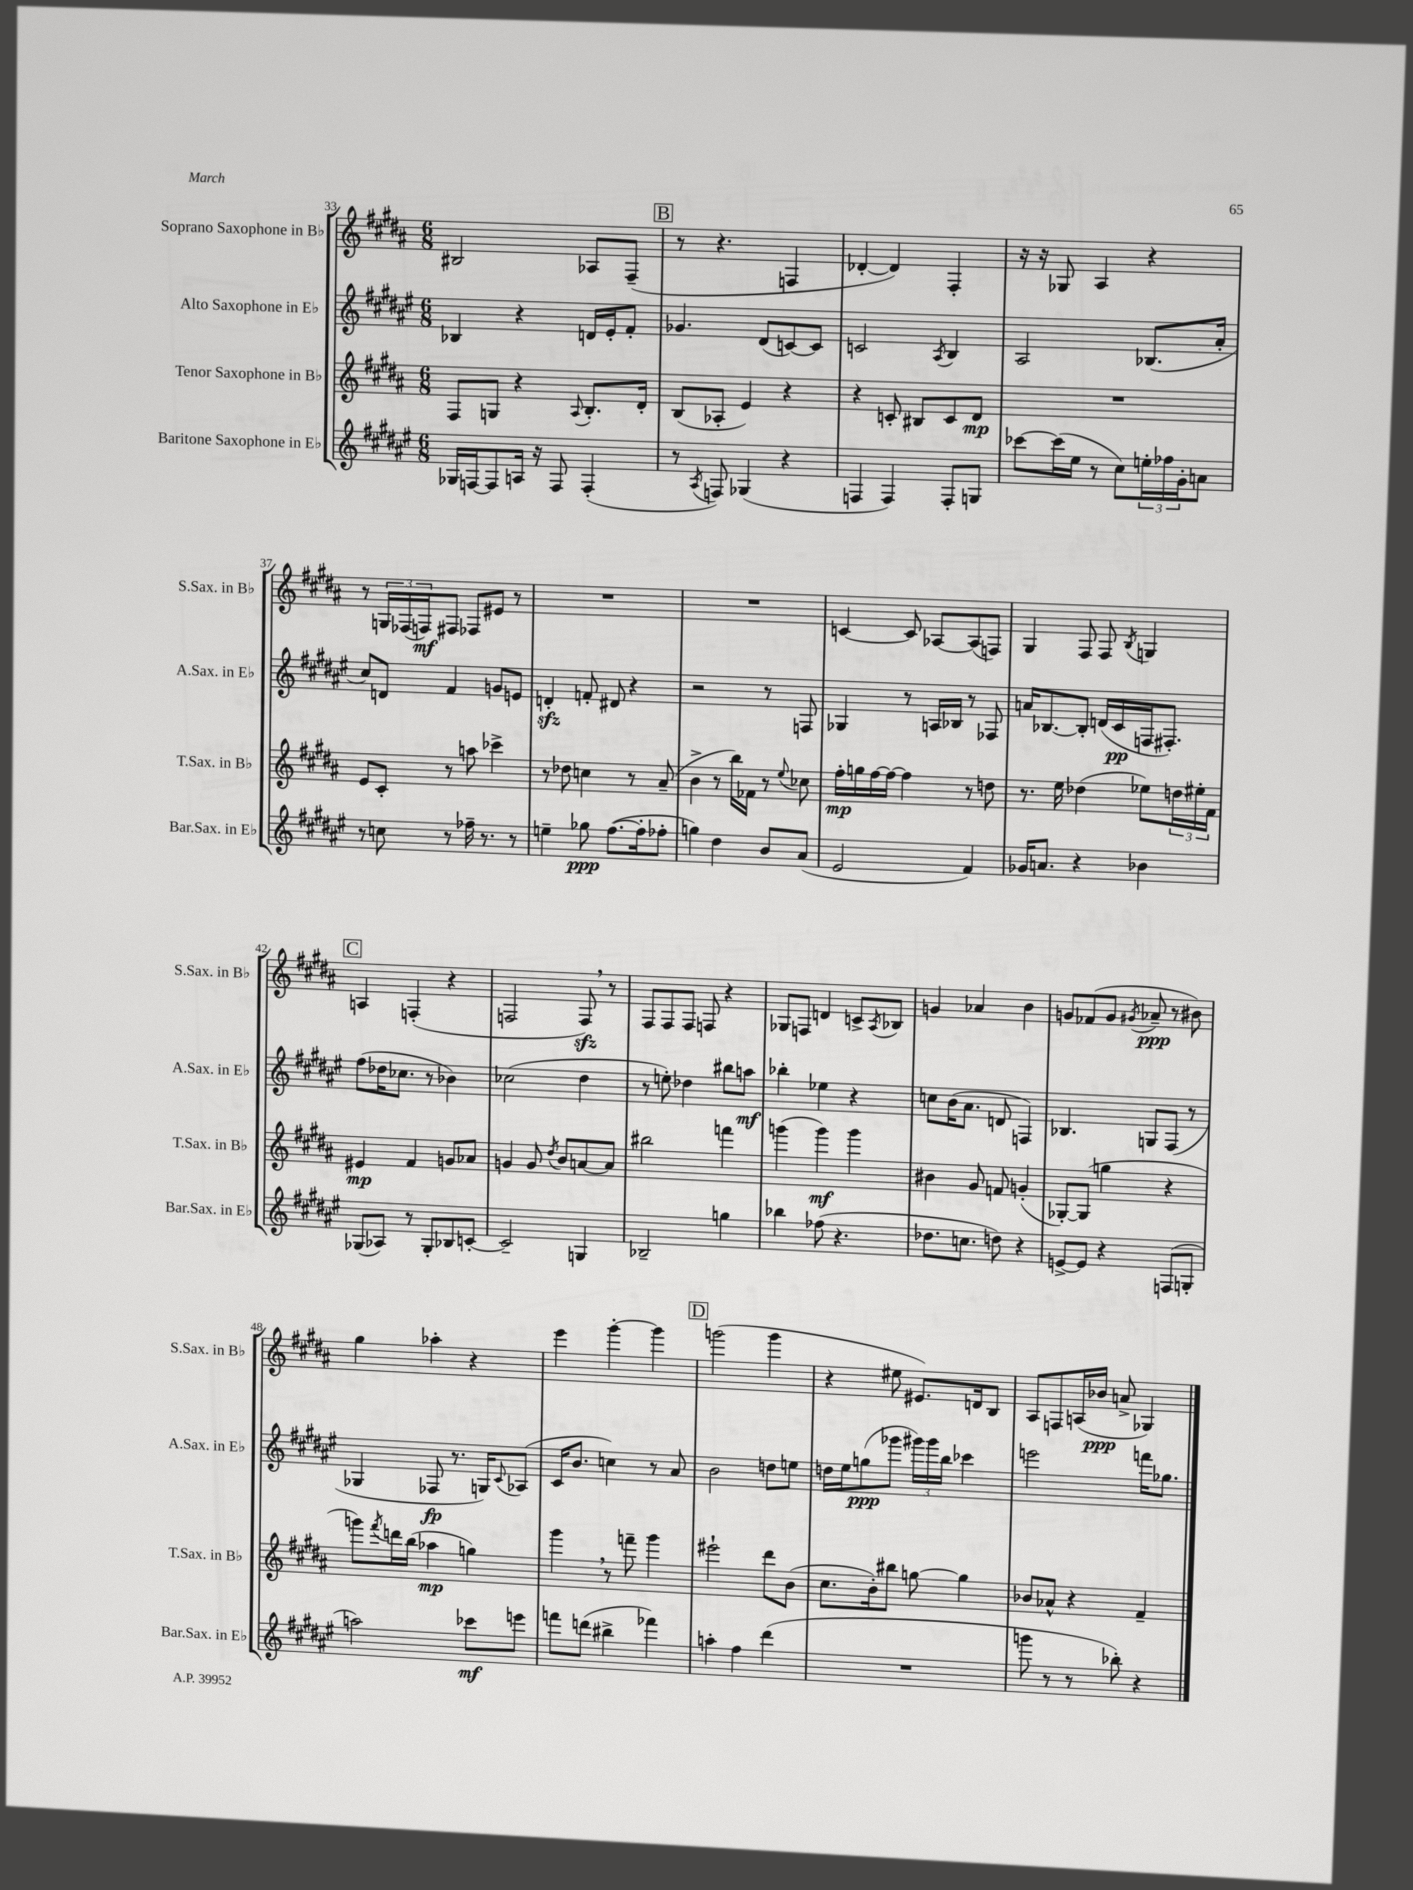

**kern	**dynam	**kern	**dynam	**kern	**dynam	**kern	**dynam
*part4	*part4	*part3	*part3	*part2	*part2	*part1	*part1
*staff4	*staff4	*staff3	*staff3	*staff2	*staff2	*staff1	*staff1
*I"Baritone Saxophone in E♭	*	*I"Tenor Saxophone in B♭	*	*I"Alto Saxophone in E♭	*	*I"Soprano Saxophone in B♭	*
*I'Bar.Sax. in E♭	*	*I'T.Sax. in B♭	*	*I'A.Sax. in E♭	*	*I'S.Sax. in B♭	*
*clefG2	*	*clefG2	*	*clefG2	*	*clefG2	*
*k[f#c#g#d#a#e#]	*	*k[f#c#g#d#a#]	*	*k[f#c#g#d#a#e#]	*	*k[f#c#g#d#a#]	*
*M6/8	*	*M6/8	*	*M6/8	*	*M6/8	*
=33	=33	=33	=33	=33	=33	=33	=33
16G-X/LL	.	8F#/L	.	4B-X/	.	2B#X/	.
[16Fn/J	.	.	.	.	.	.	.
8F/]	.	8Gn/J	.	.	.	.	.
16An/Jk	.	4r	.	4r	.	.	.
16r	.	.	.	.	.	.	.
8F/	.	.	.	.	.	.	.
.	.	8qqA#/	.	.	.	.	.
(4F'/	.	8.B'/L	.	16dn/LL	.	8A-X/L	.
.	.	.	.	16e#'/J	.	.	.
.	.	.	.	8f#'/J	.	(8F#~/J	.
.	.	16d#'/Jk	.	.	.	.	.
!!LO:REH:place=s1:t=B
=34	=34	=34	=34	=34	=34	=34	=34
8r	.	(8B/L	.	4.g-X/	.	8r	.
8qA#/	.	.	.	.	.	.	.
8Fn/)	.	8A-X'/J	.	.	.	4.r	.
(4G-X/	.	4e/)	.	.	.	.	.
.	.	.	.	(8d#/L	.	.	.
4r	.	4r	.	[8cn/)	.	4Fn/	.
.	.	.	.	8c/J]	.	.	.
=35	=35	=35	=35	=35	=35	=35	=35
4Fn/	.	4r	.	2cn/	.	[4d-X'/	.
4F/)	.	8cn'/	.	.	.	4d-/])	.
.	.	8B#X/L	.	.	.	.	.
.	.	.	.	8qA#/	.	.	.
8F'/L	.	8c/	.	4B/	.	4F#'/	.
8Gn/J	.	8d#/J	mp	.	.	.	.
=36	=36	=36	=36	=36	=36	=36	=36
[8ccc-X\L	.	2.r	.	2A#/	.	16r	.
.	.	.	.	.	.	16r	.
(16ccc-\L]	.	.	.	.	.	8G-X/	.
16ee#\JJ	.	.	.	.	.	.	.
8r	.	.	.	.	.	4A#/	.
8cc#\L)	.	.	.	.	.	.	.
24een'\L	.	.	.	(8.B-X/L	.	4r	.
24ff-X\	.	.	.	.	.	.	.
24g#'\J	.	.	.	.	.	.	.
8an\J	.	.	.	.	.	.	.
.	.	.	.	16a#'/Jk	.	.	.
!!LO:LB:g=z
=37	=37	=37	=37	=37	=37	=37	=37
8r	.	8e/L	.	8cc#/L)	.	8r	.
8ccn\	.	8c#'/J	.	8dn/J	.	24Gn/LL	.
.	.	.	.	.	.	(24F-X/	.
.	.	.	.	.	.	24Fn/J)	mf
8r	.	8r	.	4f#/	.	8F#X/J	.
16ff-X~\	.	8aan\	.	.	.	8F-X/L	.
8.r	.	.	.	.	.	.	.
.	.	4ccc-X^\	.	8gn/L	.	8e#X/J	.
8r	.	.	.	8en/J	.	8r	.
=38	=38	=38	=38	=38	=38	=38	=38
4een~\	.	8r	.	4dnzz'/	.	2.r	.
.	.	8dd-X\	.	.	.	.	.
8gg-X\	ppp	4ccn\	.	8fn'/	.	.	.
([8.ff#\L	.	.	.	8d#X/	.	.	.
.	.	8r	.	4r	.	.	.
16ff#'\k]	.	.	.	.	.	.	.
8ff-X'\J	.	(8a#~/	.	.	.	.	.
=39	=39	=39	=39	=39	=39	=39	=39
4ggn\)	.	4b^\	.	2r	.	2.r	.
4dd#\	.	8r	.	.	.	.	.
.	.	16bb\LL)	.	.	.	.	.
.	.	16f-X\JJ	.	.	.	.	.
8b/L	.	8r	.	8r	.	.	.
.	.	8qqee/	.	.	.	.	.
(8a#/J	.	8cc-X\	.	8Fn/	.	.	.
=40	=40	=40	=40	=40	=40	=40	=40
2e#/	.	16ff#'\LL	mp	4G-X/	.	[4cn/	.
.	.	16ggn\	.	.	.	.	.
.	.	[16ff#\	.	.	.	.	.
.	.	16ff#\JJ_	.	.	.	.	.
.	.	4ff#\]	.	8r	.	8c/]	.
.	.	.	.	16An/LL	.	[8A-X/L	.
.	.	.	.	16B-X/JJ	.	.	.
4f#/)	.	8r	.	8r	.	(8A-/]	.
.	.	8ddn\	.	8F-X/	.	8Fn/J)	.
=41	=41	=41	=41	=41	=41	=41	=41
16g-X/KL	.	8.r	.	16an/KL	.	4G#/	.
8.an/J	.	.	.	[8.B-X/	.	.	.
.	.	16ee\	.	.	.	.	.
4r	.	(4dd-X\	.	8B-'/J]	.	8F#/	.
.	.	.	.	(16dn/LL	.	8F#/	.
.	.	.	.	16c#/	pp	.	.
.	.	.	.	.	.	8qB/	.
4b-X\	.	8ee-X\L)	.	16Fn/J	.	4Gn/	.
.	.	.	.	8.F#X'/J)	.	.	.
.	.	24ddn\L	.	.	.	.	.
.	.	24ee#X'\	.	.	.	.	.
.	.	24f#\JJ	.	.	.	.	.
!!LO:LB:g=z
!!LO:REH:place=s1:t=C
=42	=42	=42	=42	=42	=42	=42	=42
(8G-X/L	.	4e#X/	mp	(8ff#\L	.	4An/	.
8A-X/J)	.	.	.	16dd-X\K	.	.	.
.	.	.	.	8.cc-X\J	.	.	.
8r	.	4f#/	.	.	.	(4Fn'/	.
8G-'/L	.	.	.	8r	.	.	.
8B-X/	.	8gn/L	.	4b-X\)	.	4r	.
[8cn'/J	.	8a-X/J	.	.	.	.	.
=43	=43	=43	=43	=43	=43	=43	=43
2c~/]	.	4gn/	.	(2cc-X\	.	2Fn/	.
.	.	8g/	.	.	.	.	.
.	.	8qdd#/	.	.	.	.	.
.	.	8b/L	.	.	.	.	.
4Gn/	.	[8an/	.	4dd#\	.	8Fzz,/)	.
.	.	8a/J]	.	.	.	8r	.
=44	=44	=44	=44	=44	=44	=44	=44
2B-X~/	.	2bb#X\	.	8r	.	8F#/L	.
.	.	.	.	8een'\)	.	8F#/	.
.	.	.	.	4dd-X\	.	8F#/J	.
.	.	.	.	.	.	8Fn/	.
4ggn\	.	4fffn\	.	8bb#X\L	.	4r	.
.	.	.	.	8aan\J	mf	.	.
=45	=45	=45	=45	=45	=45	=45	=45
4bb-X\	.	(4gggn\	.	4bb-X'\	.	8G-X/L	.
.	.	.	.	.	.	8Fn/J	.
(8ff-X\	.	4ggg\)	mf	4ee-X\	.	4dn/	.
4.r	.	.	.	.	.	.	.
.	.	4ggg\	.	4r	.	8cn^/L	.
.	.	.	.	.	.	8qA#/	.
.	.	.	.	.	.	8B-X/J	.
=46	=46	=46	=46	=46	=46	=46	=46
8.dd-X\L	.	4b#X\	.	8ccn\L	.	4gn/	.
.	.	.	.	(16b\K	.	.	.
8.ccn\J	.	.	.	8.a#\J	.	.	.
.	.	8g#/	.	.	.	4a-X/	.
8ddn\)	.	8fn/	.	8dn/	.	.	.
4r	.	(4gn'/	.	4Fn/)	.	4b\	.
=47	=47	=47	=47	=47	=47	=47	=47
[8en^/L	.	[8G-X'/L)	.	4.B-X/	.	8gn/L	.
8e/J]	.	(8G-/J]	.	.	.	(8f-X/	.
4r	.	4ggn\	.	.	.	8g/J	.
.	.	.	.	.	.	8qg#X/	.
.	.	.	.	8Gn/L	.	8a-X~/	ppp
(8Fn/L	.	4r	.	(8F#/J	.	8r	.
8Gn'/J	.	.	.	8r	.	8b#X\)	.
!!LO:LB:g=z
=48	=48	=48	=48	=48	=48	=48	=48
2aan\)	.	8gggn\L)	.	4G-X/	.	4gg#\	.
.	.	8qfff#/	.	.	.	.	.
.	.	16dddn\L	.	.	.	.	.
.	.	(16bb\JJ	.	.	.	.	.
.	.	4aa-X\	mp	8F-X/	fp	4aa-X'\	.
.	.	.	.	8.r	.	.	.
8ccc-X\L	mf	4ggn\)	.	.	.	4r	.
.	.	.	.	16Gn/KL)	.	.	.
.	.	.	.	8qqc#/	.	.	.
8eeen\J	.	.	.	(8A-X/J	.	.	.
=49	=49	=49	=49	=49	=49	=49	=49
8fffn\L	.	4ggg#,\	.	16c#/KL	.	4eee\	.
.	.	.	.	8.b/J	.	.	.
(8dddn\J	.	.	.	.	.	.	.
4bb#X^\	.	8r	.	4ccn\)	.	[4ggg#'\	.
.	.	8fffn~\	.	.	.	.	.
4fff-X\)	.	4ggg#\	.	8r	.	4ggg#\]	.
.	.	.	.	8a#/	.	.	.
!!LO:REH:place=s1:t=D
=50	=50	=50	=50	=50	=50	=50	=50
4aan'\	.	2eee#X`\	.	2b\	.	(2gggn\	.
4ff#\	.	.	.	.	.	.	.
(4ddd#\	.	8ddd#\L	.	8ddn\L	.	4ggg\	.
.	.	(8b\J	.	8een\J	.	.	.
=51	=51	=51	=51	=51	=51	=51	=51
2.r	.	8.cc#\L	.	16ddn\LL	.	4r	.
.	.	.	.	16ee#\J	.	.	.
.	.	.	.	(8ggn\	ppp	.	.
.	.	16b'\k)	.	.	.	.	.
.	.	8bb#X\J	.	8ggg-X\J	.	8ee#X\	.
.	.	[8ggn\	.	24ggg#X\LL)	.	8.e#X/L)	.
.	.	.	.	24ggg#\	.	.	.
.	.	.	.	24bb\JJ	.	.	.
.	.	4gg\]	.	4ccc-X\	.	.	.
.	.	.	.	.	.	16dn/k	.
.	.	.	.	.	.	8B/J	.
=52	=52	=52	=52	=52	=52	=52	=52
8gggn\	.	8b-X/L	.	2eeen\	.	8A#/L	.
8r	.	8a-X^^/J	.	.	.	8Fn/	.
8r	.	4r	.	.	.	(16An/L	.
.	.	.	.	.	.	16b-X/JJ	ppp
8bb-X'\)	.	.	.	.	.	8an^/	.
4r	.	4f#~/	.	16fffn\KL	.	4G-X/)	.
.	.	.	.	8.gg-X\J	.	.	.
==	==	==	==	==	==	==	==
*-	*-	*-	*-	*-	*-	*-	*-
